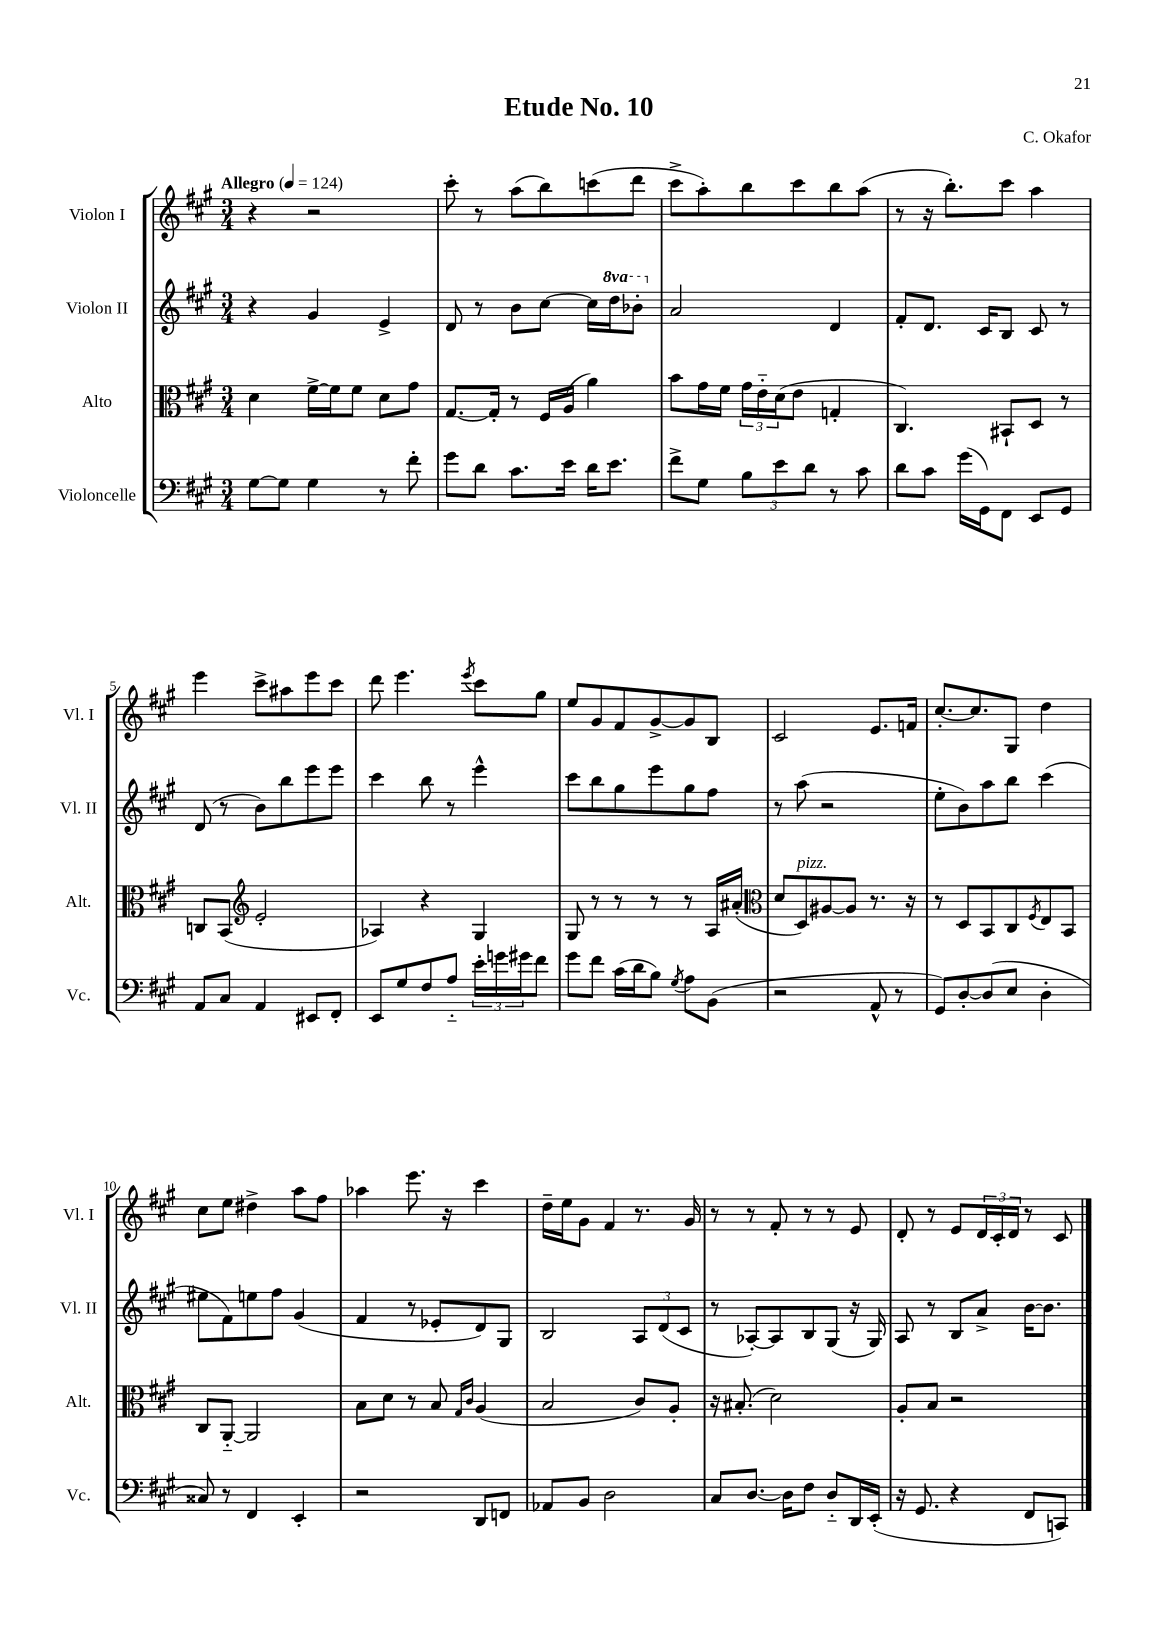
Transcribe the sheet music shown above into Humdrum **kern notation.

**kern	**kern	**kern	**kern
*staff4	*staff3	*staff2	*staff1
*clefF4	*clefC3	*clefG2	*clefG2
*k[f#c#g#]	*k[f#c#g#]	*k[f#c#g#]	*k[f#c#g#]
*M3/4	*M3/4	*M3/4	*M3/4
*MM124	*MM124	*MM124	*MM124
[8G#\L	4d\	4r	4r
8G#\]J	.	.	.
4G#\	[16f#^\LL	4g#/	2r
.	16f#\]J	.	.
.	8f#\J	.	.
8r	8d\L	4e^/	.
8f#'\	8g#\J	.	.
=	=	=	=
8g#\L	[8.G#/L	8d/	8ccc#'\
8d\J	.	8r	8r
.	16G#'/]Jk	.	.
8.c#\L	8r	8b\L	(8aa\L
.	16F#/LL	[8cc#\J	8bb\)
16e\Jk	(16A/JJ	.	.
16d\LK	4a\)	16cc#\]LL	(8ccc\
8.e\J	.	16ddd\J	.
.	.	8bb-'\J	8ddd\J
=	=	=	=
8f#^\L	8b\L	2a/	8ccc#^\L
8G#\J	16g#\L	.	8aa'\)
.	16f#\JJ	.	.
12B\L	24g#\LL	.	8bb\
.	24e'~\	.	.
12e\	(24d\J	.	.
.	8e\J	.	8ccc#\
12d\J	.	.	.
8r	4G'/	4d/	8bb\
8c#\	.	.	(8aa\J
=	=	=	=
8d\L	4.C#/)	8f#'/L	8r
8c#\J	.	8.d/J	16r
.	.	.	8.bb'\L)
(16g#\LL	.	.	.
16GG#\J)	.	16c#/LK	.
8FF#\J	8BB#`/L	8B/J	8ccc#\J
8EE/L	8D/J	8c#/	4aa\
8GG#/J	8r	8r	.
=	=	=	=
8AA/L	8C/L	(8d/	4eee\
8C#/J	(8BB/J	8r	.
*	*clefG2	*	*
4AA/	2e'/	8b\L)	8ccc#^\L
.	.	8bb\	8aa#\
8EE#/L	.	8eee\	8eee\
8FF#'/J	.	8eee\J	8ccc#\J
=	=	=	=
8EE/L	4A-/)	4ccc#\	8ddd\
8G#/	.	.	4.eee\
8F#/	4r	8bb\	.
8A'~/J	.	8r	.
.	.	.	8qeee/
24e'\LL	4G#/	4eee^^\	8ccc#\L
24g\	.	.	.
24g#\J	.	.	.
8f#\J	.	.	8gg#\J
=	=	=	=
8g#\L	8G#/	8ccc#\L	8ee/L
8f#\J	8r	8bb\	8g#/
(16c#\LL	8r	8gg#\	8f#/
16d\J	.	.	.
8B\J)	8r	8eee\	[8g#^/
8qG#/	.	.	.
8A\L	8r	8gg#\	8g#/]
(8BB\J	16A/LL	8ff#\J	8B/J
.	(16a#'/JJ	.	.
=	=	=	=
*	*clefC3	*	*
2r	8d/L	8r	2c#/
.	8D/)	(8aa\	.
.	[8A#/	2r	.
.	8A#/]J	.	.
8AA^^/	8.r	.	8.e/L
8r	.	.	.
.	16r	.	16f/Jk
=	=	=	=
8GG#/L)	8r	8ee'\L	[8.cc#'/L
[8D'/	8D/L	8b\)	.
.	.	.	8.cc#/]
(8D/]	8BB/	8aa\	.
8E/J	8C#/	8bb\J	8G#/J
.	8qF#/	.	.
4D'\	8E/	(4ccc#\	4dd\
.	8BB/J	.	.
=	=	=	=
8C##/)	8C#/L	8ee#\L	8cc#\L
8r	[8AA'~/J	8f#\)	8ee\J
4FF#/	2AA/]	8ee\	4dd#^\
.	.	8ff#\J	.
4EE'/	.	(4g#/	8aa\L
.	.	.	8ff#\J
=	=	=	=
2r	8B\L	4f#/	4aa-\
.	8d\J	.	.
.	8r	8r	8.eee\
.	8B/	8e-'/L	.
.	.	.	16r
.	16qqG#/LL	.	.
.	16qqc#/JJ	.	.
8DD/L	(4A/	8d/)	4ccc#\
8FF/J	.	8G#/J	.
=	=	=	=
8AA-/L	2B/	2B/	16dd~\LL
.	.	.	16ee\J
8BB/J	.	.	8g#\J
2D\	.	.	4f#/
.	8c#/L)	12A/L	8.r
.	.	(12d/	.
.	8A'/J	.	.
.	.	12c#/J	.
.	.	.	16g#/
=	=	=	=
8C#/L	16r	8r	8r
.	(8.B#'/	.	.
[8.D/J	.	[8A-'/L)	8r
.	2d\)	8A-/]	8f#'/
16D\]LK	.	.	.
8F#\J	.	8B/	8r
8D'~/L	.	(8G#/J	8r
16DD/L	.	16r	8e/
(16EE'/JJ	.	16G#/)	.
=	=	=	=
16r	8A'/L	8A/	8d'/
8.GG#/	.	.	.
.	8B/J	8r	8r
4r	2r	8B/L	8e/L
.	.	8a^/J	24d/L
.	.	.	24c#'/
.	.	.	24d/JJ
8FF#/L	.	[16b\LK	8r
.	.	8.b\]J	.
8CC/J)	.	.	8c#/
==	==	==	==
*-	*-	*-	*-
